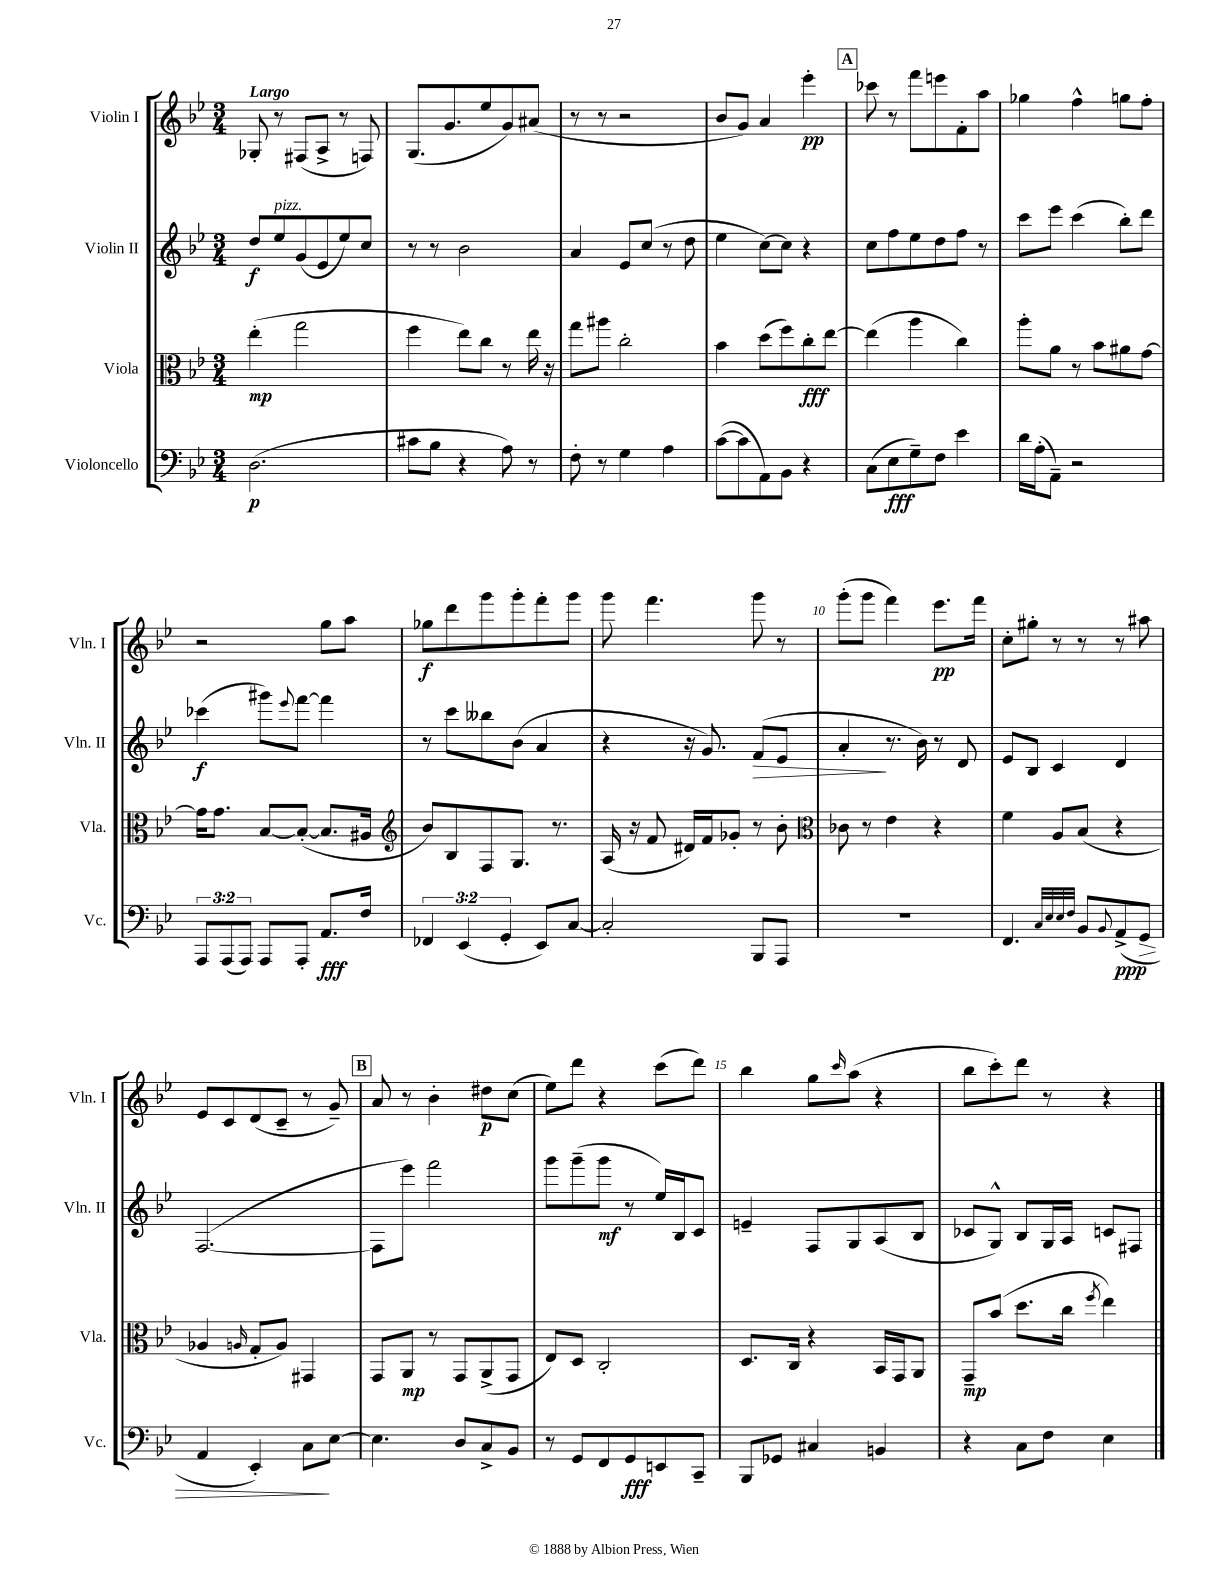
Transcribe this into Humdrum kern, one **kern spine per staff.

**kern	**dynam	**kern	**dynam	**kern	**dynam	**kern	**dynam
*part4	*part4	*part3	*part3	*part2	*part2	*part1	*part1
*staff4	*staff4	*staff3	*staff3	*staff2	*staff2	*staff1	*staff1
*I"Violoncello	*	*I"Viola	*	*I"Violin II	*	*I"Violin I	*
*I'Vc.	*	*I'Vla.	*	*I'Vln. II	*	*I'Vln. I	*
*clefF4	*	*clefC3	*	*clefG2	*	*clefG2	*
*k[b-e-]	*	*k[b-e-]	*	*k[b-e-]	*	*k[b-e-]	*
*M3/4	*	*M3/4	*	*M3/4	*	*M3/4	*
=1	=1	=1	=1	=1	=1	=1	=1
!	!	!	!	!	!	!LO:TX:a:B:t=Largo	!
(2.D\	p	(4ee-'\	mp	8dd/L	f	8G-X'/	.
!	!	!	!	!LO:TX:a:i:t=pizz.	!	!	!
.	.	.	.	8ee-/	.	8r	.
.	.	2gg\	.	(8g/	.	(8F#X/L	.
.	.	.	.	8e-/	.	8A^/J	.
.	.	.	.	8ee-/)	.	8r	.
.	.	.	.	8cc/J	.	8Fn/)	.
=2	=2	=2	=2	=2	=2	=2	=2
8c#X\L	.	4ff\	.	8r	.	(8.G/L	.
8B-\J	.	.	.	8r	.	.	.
.	.	.	.	.	.	8.g/	.
4r	.	8ee-\L)	.	2b-\	.	.	.
.	.	8cc\J	.	.	.	8ee-/	.
8A\)	.	8r	.	.	.	8g/)	.
8r	.	16ee-\	.	.	.	(8a#X/J	.
.	.	16r	.	.	.	.	.
=3	=3	=3	=3	=3	=3	=3	=3
8F'\	.	8gg\L	.	4a/	.	8r	.
8r	.	8aa#X\J	.	.	.	8r	.
4G\	.	2cc'\	.	8e-/L	.	2r	.
.	.	.	.	(8cc/J	.	.	.
4A\	.	.	.	8r	.	.	.
.	.	.	.	8dd\	.	.	.
=4	=4	=4	=4	=4	=4	=4	=4
([8c\L	.	4b-\	.	4ee-\	.	8b-/L	.
8c\]	.	.	.	.	.	8g/J)	.
8AA\)	.	(8dd\L	.	[8cc\L)	.	4a/	.
8BB-\J	.	8ff\)	.	8cc\J]	.	.	.
4r	.	8cc'\	fff	4r	.	4eee-'\	pp
.	.	[8ee-\J	.	.	.	.	.
!!LO:REH:place=s1:t=A
=5	=5	=5	=5	=5	=5	=5	=5
(8C\L	.	(4ee-\]	.	8cc\L	.	8ccc-X\	.
8E-\	fff	.	.	8ff\	.	8r	.
8G~\)	.	4aa\	.	8ee-\	.	8fff\L	.
8F\J	.	.	.	8dd\	.	8eeen\	.
4e-\	.	4cc\)	.	8ff\J	.	8f'\	.
.	.	.	.	8r	.	8aa\J	.
=6	=6	=6	=6	=6	=6	=6	=6
16d\LL	.	8aa'\L	.	8ccc\L	.	4gg-X\	.
(16A'\J	.	.	.	.	.	.	.
8AA~\J)	.	8a\J	.	8eee-\J	.	.	.
2r	.	8r	.	(4ccc\	.	4ff^^\	.
.	.	8b-\L	.	.	.	.	.
.	.	8a#X\	.	8bb-'\L)	.	8ggn\L	.
.	.	[8g\J	.	8ddd\J	.	8ff'\J	.
!!LO:LB:g=z
=7	=7	=7	=7	=7	=7	=7	=7
12AAA/L	.	16g\KL]	.	(4ccc-X\	f	2r	.
.	.	8.g\J	.	.	.	.	.
(12AAA/	.	.	.	.	.	.	.
12AAA/J)	.	.	.	.	.	.	.
8AAA/L	.	[8B-/L	.	8ggg#X\L)	.	.	.
.	.	.	.	8qqeee-/	.	.	.
8AAA'/J	.	(8B-'/J_	.	[8fff\J	.	.	.
8.AA/L	fff	8.B-/L]	.	4fff\]	.	8gg\L	.
.	.	.	.	.	.	8aa\J	.
16F/Jk	.	16A#X/Jk	.	.	.	.	.
=8	=8	=8	=8	=8	=8	=8	=8
*	*	*clefG2	*	*	*	*	*
6FF-X/	.	8b-/L)	.	8r	.	8gg-X\L	f
.	.	8B-/	.	8ccc\L	.	8ddd\	.
(6EE-/	.	.	.	.	.	.	.
.	.	8F/	.	8bb--X\	.	8ggg\	.
6GG'/	.	.	.	.	.	.	.
.	.	8.G/J	.	(8b-\J	.	8ggg'\	.
8EE-/L)	.	.	.	4a/	.	8fff'\	.
.	.	8.r	.	.	.	.	.
[8C/J	.	.	.	.	.	8ggg\J	.
=9	=9	=9	=9	=9	=9	=9	=9
2C'/]	.	(16A/	.	4r	.	8ggg\	.
.	.	16r	.	.	.	.	.
.	.	8f/	.	.	.	4.fff\	.
.	.	16d#X/LL)	.	16r	.	.	.
.	.	16f/J	.	8.g/)	.	.	.
.	.	8g-X'/J	.	.	.	.	.
!	!	!	!	!	!LO:HP:b	!	!
8BBB-/L	.	8r	.	(8f/L	>	8ggg\	.
8AAA/J	.	8b-'\	.	8e-/J	.	8r	.
=10	=10	=10	=10	=10	=10	=10	=10
*	*	*clefC3	*	*	*	*	*
2.r	.	8c-X\	.	4a'/	.	(8ggg'\L	.
.	.	8r	.	.	.	8ggg\J	.
.	.	4e-\	.	8.r	]	4fff\)	.
.	.	.	.	16b-\)	.	.	.
.	.	4r	.	8r	.	8.eee-\L	pp
.	.	.	.	8d/	.	.	.
.	.	.	.	.	.	16fff\Jk	.
=11	=11	=11	=11	=11	=11	=11	=11
4.FF/	.	4f\	.	8e-/L	.	8cc'\L	.
.	.	.	.	8B-/J	.	8gg#X'\J	.
.	.	8A/L	.	4c/	.	8r	.
32qqC/LLL	.	.	.	.	.	.	.
32qqE-/	.	.	.	.	.	.	.
32qqE-/	.	.	.	.	.	.	.
32qqF/JJJ	.	.	.	.	.	.	.
8BB-/L	.	(8B-/J	.	.	.	8r	.
8qqBB-/	.	.	.	.	.	.	.
(8AA^/	ppp	4r	.	4d/	.	8r	.
!	!LO:HP:b	!	!	!	!	!	!
8GG/J	>	.	.	.	.	8aa#X\	.
!!LO:LB:g=z
=12	=12	=12	=12	=12	=12	=12	=12
4AA/	.	4A-X/	.	([2.F/	.	8e-/L	.
.	.	.	.	.	.	8c/	.
.	.	16qqAn/	.	.	.	.	.
4EE-'/)	.	8G'/L	.	.	.	(8d/	.
.	.	8A/J)	.	.	.	8c~/J	.
8C\L	.	4GG#X/	.	.	.	8r	.
[8E-\J	]	.	.	.	.	8g~/)	.
!!LO:REH:place=s1:t=B
=13	=13	=13	=13	=13	=13	=13	=13
4.E-\]	.	8GG/L	.	8F\L]	.	8a/	.
.	.	8AA/J	mp	8eee-\J)	.	8r	.
.	.	8r	.	2fff\	.	4b-'\	.
8D/L	.	8GG/L	.	.	.	.	.
8C^/	.	(8AA^/	.	.	.	8dd#X\L	p
8BB-/J	.	8GG/J	.	.	.	(8cc\J	.
=14	=14	=14	=14	=14	=14	=14	=14
8r	.	8E-/L)	.	8ggg\L	.	8ee-\L)	.
8GG/L	.	8D/J	.	(8ggg~\	.	8ddd\J	.
8FF/	.	2C'/	.	8ggg\J	mf	4r	.
8GG/	fff	.	.	8r	.	.	.
8EEn/	.	.	.	16ee-/LL)	.	(8ccc\L	.
.	.	.	.	16B-/J	.	.	.
8CC~/J	.	.	.	8c/J	.	8ddd\J)	.
=15	=15	=15	=15	=15	=15	=15	=15
8BBB-/L	.	8.D/L	.	4en~/	.	4bb-\	.
8GG-X/J	.	.	.	.	.	.	.
.	.	16C/Jk	.	.	.	.	.
4C#X/	.	4r	.	8F/L	.	8gg\L	.
.	.	.	.	.	.	16qqccc/	.
.	.	.	.	8G/	.	(8aa\J	.
4BBn/	.	16BB-/LL	.	(8A/	.	4r	.
.	.	16GG/J	.	.	.	.	.
.	.	8AA/J	.	8B-/J	.	.	.
=16	=16	=16	=16	=16	=16	=16	=16
4r	.	8GG~/L	mp	8c-X/L	.	8bb-\L	.
.	.	(8b-/J	.	8G^^/J)	.	8ccc'\)	.
8C\L	.	8.dd\L	.	8B-/L	.	8ddd\J	.
8F\J	.	.	.	16G/L	.	8r	.
.	.	16cc\Jk	.	16A/JJ	.	.	.
.	.	8qff/	.	.	.	.	.
4E-\	.	4ee-\)	.	8cn/L	.	4r	.
.	.	.	.	8F#X/J	.	.	.
==	==	==	==	==	==	==	==
*-	*-	*-	*-	*-	*-	*-	*-
